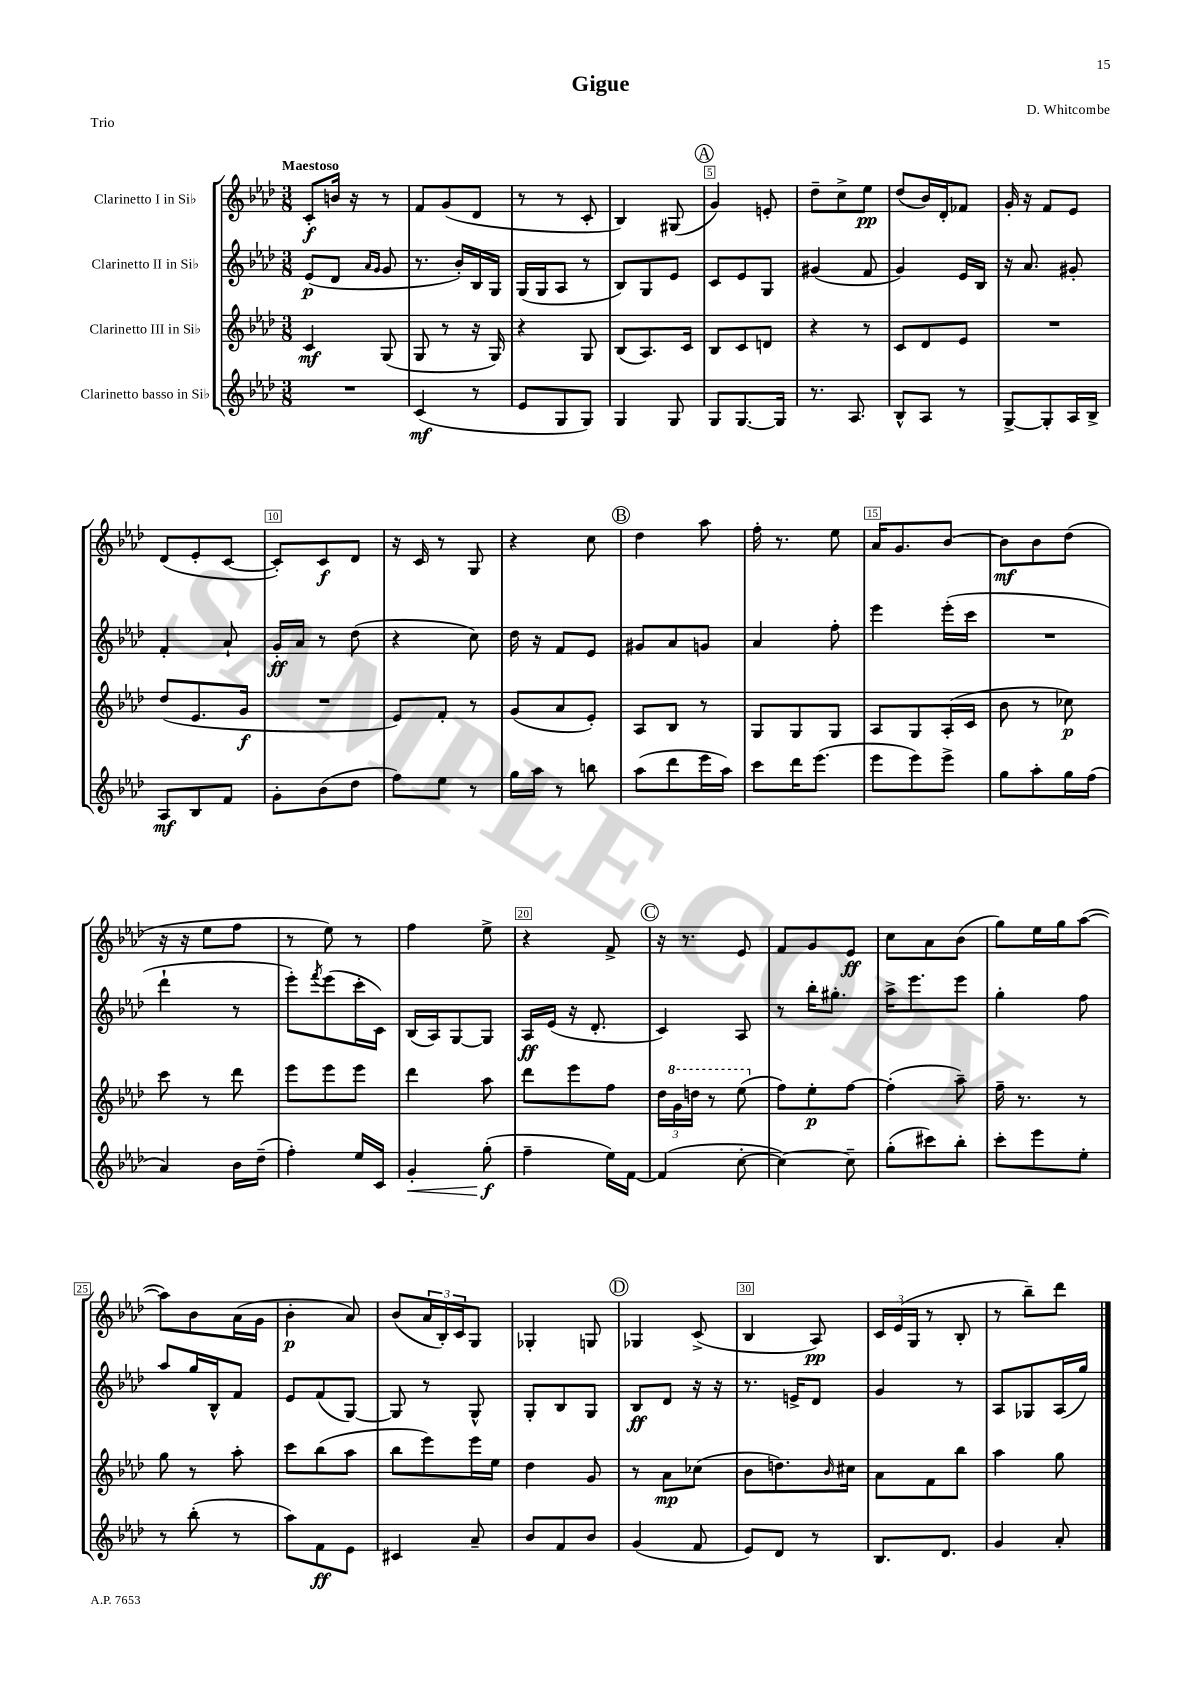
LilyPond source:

\header { title = "Gigue" composer = "D. Whitcombe" piece = "Trio" }
<<
\new StaffGroup <<
\new Staff = "s0" \with { instrumentName = "Clarinetto I in Sib" } {
    \clef treble \key aes \major \numericTimeSignature \time 3/8 \tempo "Maestoso"
    c'8-.\f b'16 r16 r8 |
    f'8 g'8( des'8 |
    r8 r8 c'8-. |
    bes4) gis8( |
    \mark \markup { \circle "A" } g'4) e'8-. |
    des''8-- c''8-> ees''8\pp |
    des''8( bes'16) des'16-. fes'8 |
    g'16-. r16 f'8 ees'8 |
    des'8( ees'8-. c'8~ |
    c'8-.) c'8\f des'8 |
    r16 c'16 r8 g8 |
    r4 c''8 |
    \mark \markup { \circle "B" } des''4 aes''8 |
    f''16-. r8. ees''8 |
    aes'16 g'8. bes'8~ |
    bes'8\mf bes'8 des''8( |
    r16 r16 ees''8 f''8 |
    r8 ees''8) r8 |
    f''4 ees''8-> |
    r4 f'8-> |
    \mark \markup { \circle "C" } r16 r8. ees'8 |
    f'8 g'8 ees'8\ff |
    c''8 aes'8 bes'8( |
    g''8) ees''16 g''16 aes''8~( |
    aes''8) bes'8 aes'16( g'16 |
    bes'4-.\p aes'8) |
    bes'8( \tuplet 3/2 { aes'16 bes16-.) c'16 } g8 |
    ges4-. g8 |
    \mark \markup { \circle "D" } ges4 c'8->( |
    bes4 aes8\pp) |
    \tuplet 3/2 { c'16 ees'16( g16 } r8 bes8-. |
    r8 bes''8--) des'''8 \bar "|." |
}
\new Staff = "s1" \with { instrumentName = "Clarinetto II in Sib" } {
    \clef treble \key aes \major \numericTimeSignature \time 3/8
    ees'8\p( des'8 \grace { aes'16 g'16 } g'8 |
    r8. bes'16-.) bes16 g16 |
    g16( g16 aes8 r8 |
    bes8) g8 ees'8 |
    \mark \markup { \circle "A" } c'8 ees'8 g8 |
    gis'4( f'8 |
    g'4) ees'16 bes16 |
    r16 aes'8. gis'8-. |
    f'4-. aes'8-! |
    g'16-.\ff aes'16 r8 des''8( |
    r4 c''8) |
    des''16 r16 f'8 ees'8 |
    \mark \markup { \circle "B" } gis'8 aes'8 g'8 |
    aes'4 f''8-. |
    ees'''4 ees'''16-.( c'''16 |
    R4. |
    des'''4-! r8 |
    ees'''8-.) \acciaccatura { f'''8 } ees'''8( c'''16-. c'16) |
    bes16( aes16) g8~ g8 |
    aes16\ff ees'16( r16 des'8.-. |
    \mark \markup { \circle "C" } c'4) aes8 |
    r8 bes''16-. gis''8.-. |
    aes''16-> ees'''8. ees'''8 |
    g''4-. f''8 |
    aes''8 g''16 bes16-^ f'8 |
    ees'8 f'8( g8~) |
    g8 r8 g8-^ |
    g8-. bes8 g8 |
    \mark \markup { \circle "D" } bes8\ff des'8 r16 r16 |
    r8. e'16-> des'8 |
    g'4 r8 |
    aes8 ges8 aes16( g''16) \bar "|." |
}
\new Staff = "s2" \with { instrumentName = "Clarinetto III in Sib" } {
    \clef treble \key aes \major \numericTimeSignature \time 3/8
    c'4\mf g8( |
    g8 r8 r16 g16) |
    r4 g8 |
    bes8( aes8.) c'16 |
    \mark \markup { \circle "A" } bes8 c'8 d'8 |
    r4 r8 |
    c'8 des'8 ees'8 |
    R4. |
    des''8( ees'8. g'16\f |
    R4. |
    ees'8) f'8-. r8 |
    g'8( aes'8 ees'8-.) |
    \mark \markup { \circle "B" } aes8 bes8 r8 |
    g8 g8 g8 |
    aes8 g8 aes16-.( c'16 |
    bes'8 r8 ces''8\p) |
    c'''8 r8 des'''8 |
    ees'''8 ees'''8 ees'''8 |
    des'''4 aes''8 |
    des'''8 ees'''8 f''8 |
    \mark \markup { \circle "C" } \tuplet 3/2 { des''16 \ottava #1 g''16 d'''16 } r8 ees'''8( \ottava #0 |
    f''8) ees''8-.\p f''8~ |
    f''4-.( aes''8--) |
    f''16-- r8. r8 |
    g''8 r8 aes''8-. |
    c'''8 bes''8( aes''8 |
    bes''8 ees'''8) ees'''16 ees''16 |
    des''4 g'8 |
    \mark \markup { \circle "D" } r8 aes'8\mp ces''8( |
    bes'8 d''8.) \grace { bes'16 } cis''16 |
    aes'8 f'8 bes''8 |
    aes''4 g''8 \bar "|." |
}
\new Staff = "s3" \with { instrumentName = "Clarinetto basso in Sib" } {
    \clef treble \key aes \major \numericTimeSignature \time 3/8
    R4. |
    c'4\mf( r8 |
    ees'8 g8 g8) |
    g4 g8 |
    \mark \markup { \circle "A" } g8 g8.~ g16 |
    r8. aes8. |
    bes8-^ aes8 r8 |
    g8~-> g8-. aes16 bes16-> |
    aes8\mf bes8 f'8 |
    g'8-. bes'8( des''8 |
    f''8) ees''8 r8 |
    g''16 aes''16 r8 b''8 |
    \mark \markup { \circle "B" } aes''8( des'''8 ees'''16 aes''16) |
    c'''8 des'''16 ees'''8.( |
    ees'''8 ees'''8) ees'''8-> |
    g''8 aes''8-. g''16 f''16( |
    aes'4) bes'16 des''16--( |
    f''4-.) ees''16 c'16 |
    g'4-.\< g''8-.\f\!( |
    f''4-- ees''16) f'16~ |
    \mark \markup { \circle "C" } f'4( c''8~-. |
    c''4~) c''8-- |
    g''8-.( cis'''8) bes''8-. |
    c'''8-. ees'''8 ees''8-. |
    r8 bes''8-.( r8 |
    aes''8) f'8\ff ees'8 |
    cis'4 aes'8-- |
    bes'8 f'8 bes'8 |
    \mark \markup { \circle "D" } g'4( f'8 |
    ees'8) des'8 r8 |
    bes8. des'8. |
    g'4 aes'8-. \bar "|." |
}
>>
>>
\layout { \context { \Score \override BarNumber.break-visibility = ##(#f #t #t) barNumberVisibility = #(every-nth-bar-number-visible 5) \override BarNumber.stencil = #(make-stencil-boxer 0.1 0.3 ly:text-interface::print) } }
